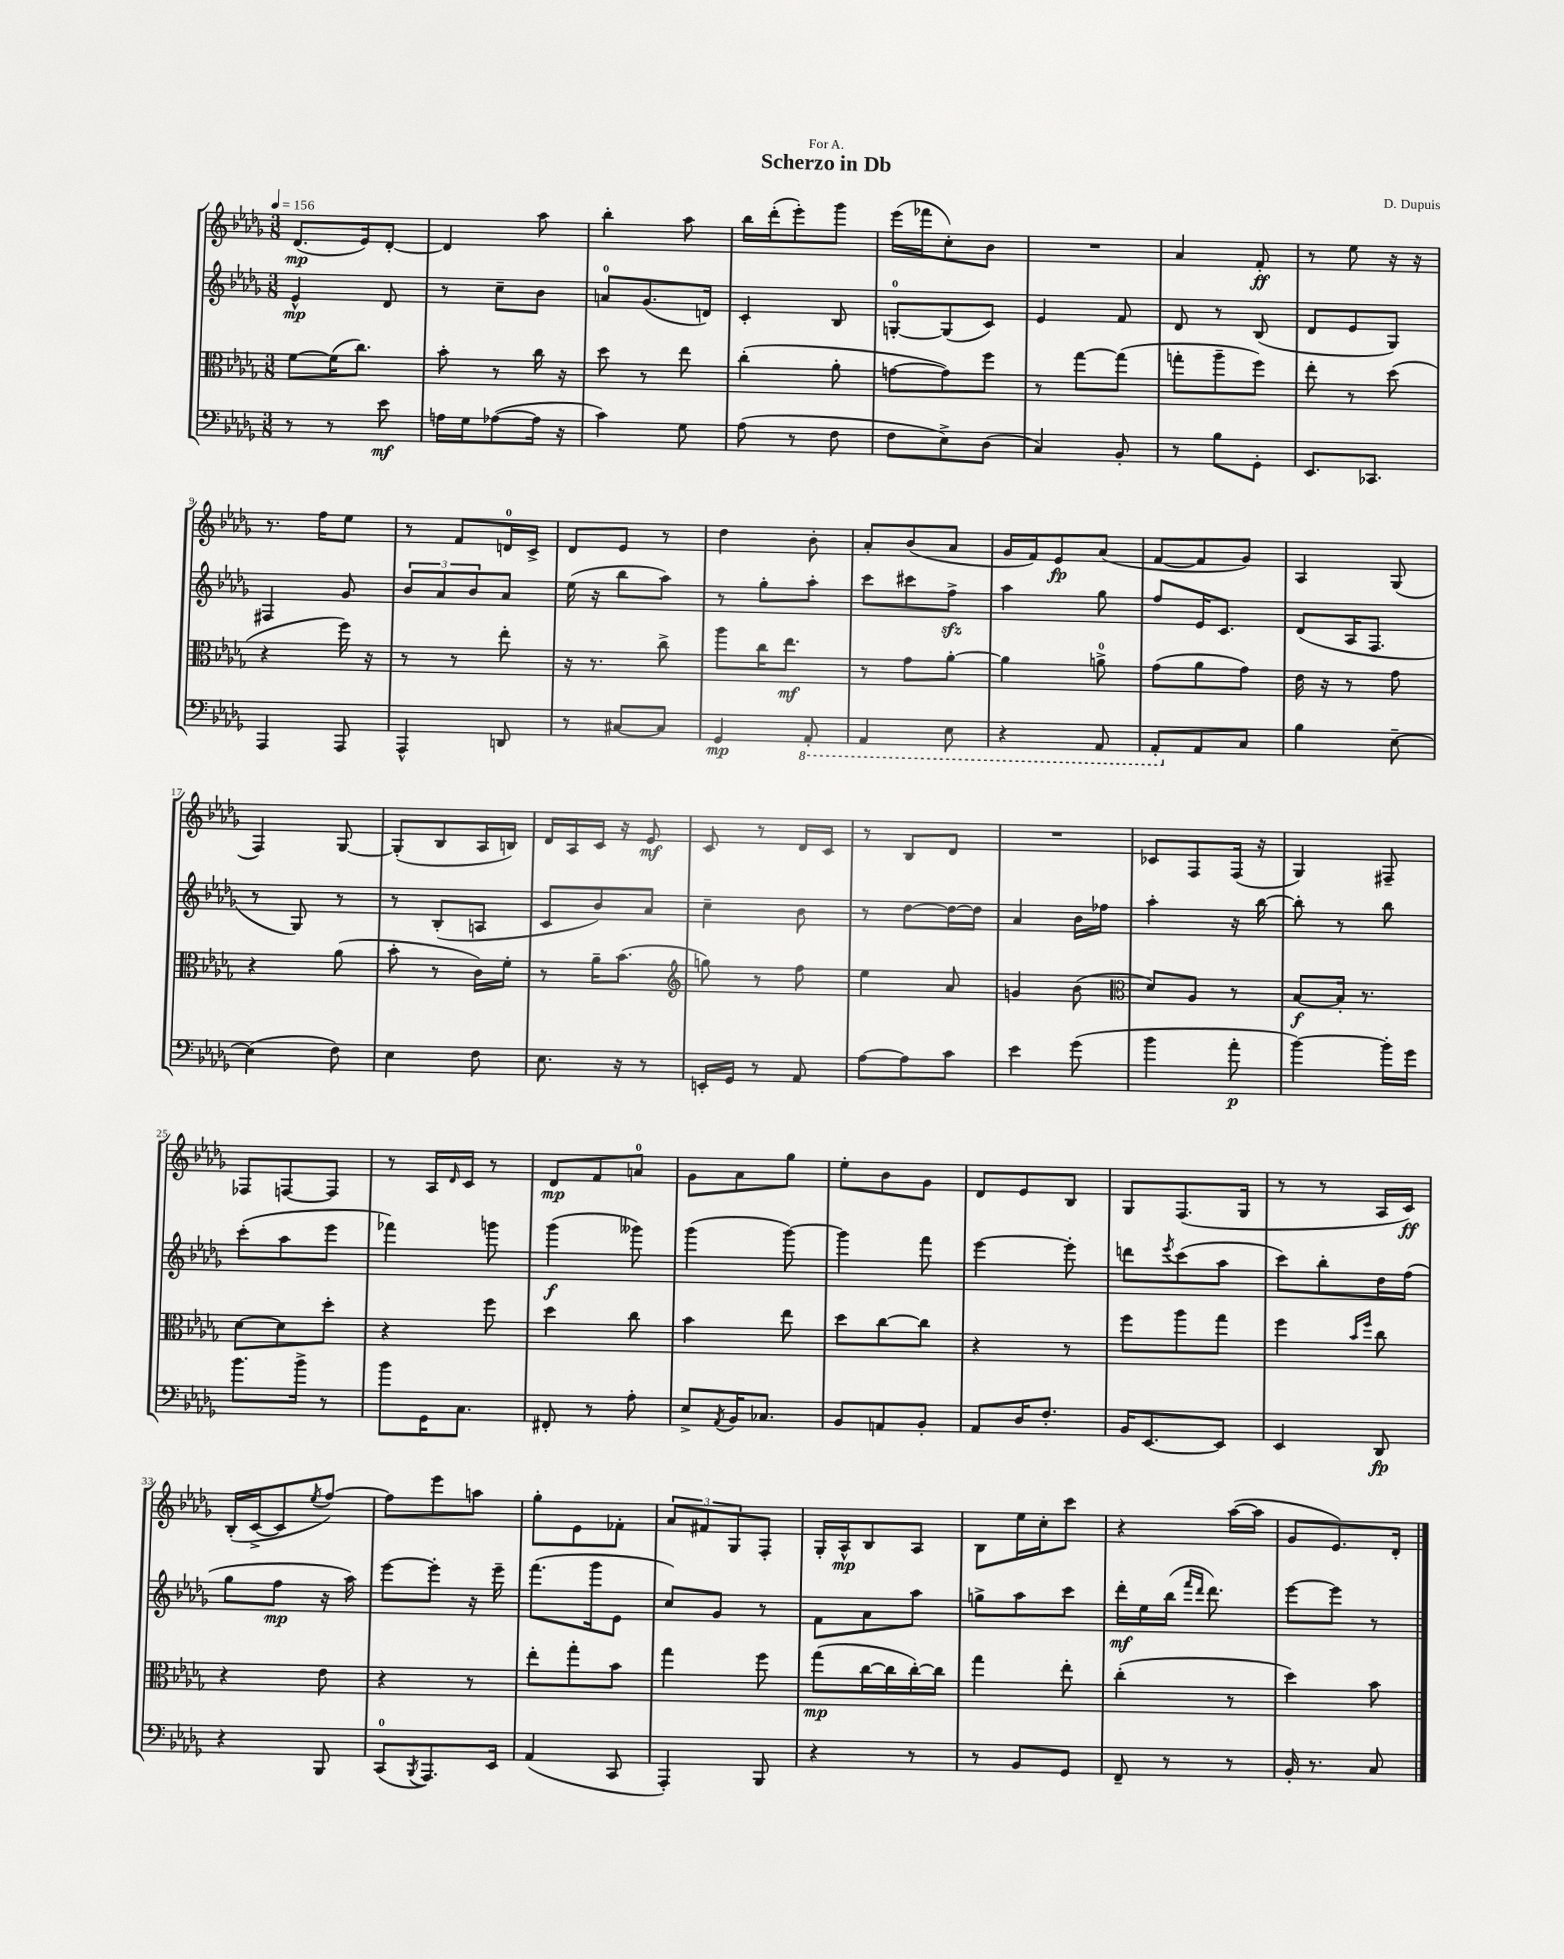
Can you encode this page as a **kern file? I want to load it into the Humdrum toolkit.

**kern	**kern	**kern	**kern
*staff4	*staff3	*staff2	*staff1
*clefF4	*clefC3	*clefG2	*clefG2
*k[b-e-a-d-g-]	*k[b-e-a-d-g-]	*k[b-e-a-d-g-]	*k[b-e-a-d-g-]
*M3/8	*M3/8	*M3/8	*M3/8
*MM156	*MM156	*MM156	*MM156
8r	[8f\L	4e-^^/	(8.d-/L
8r	(16f\]K	.	.
.	8.cc\J)	.	16e-/k)
8e-\	.	8d-/	[8d-'/J
=	=	=	=
16A\LL	8b-'\	8r	4d-/]
16G-\J	.	.	.
([8A-\	8r	8cc~\L	.
16A-\]Jk	16cc\	8b-\J	8aa-\
16r	16r	.	.
=	=	=	=
4c\)	8dd-\	8a/L	4bb-'\
.	8r	(8.g-/	.
8G-\	8ee-\	.	8aa-\
.	.	16d/Jk)	.
=	=	=	=
(8A-\	(4cc'\	4c'/	16bb-\LL
.	.	.	(16ddd-'\J
8r	.	.	8eee-'\)
8F\	8a-'\	8B-/	8ggg-\J
=	=	=	=
8F\L	[8g\L	[8G'/L	(16eee-\LL
.	.	.	16fff-\J
8E-^\)	8g\])	(8G/]	8cc'\)
(8D-\J	8ff\J	8c/J)	8b-\J
=	=	=	=
4C/)	8r	4e-/	4.r
.	[8gg-\L	.	.
8BB-'/	(8gg-\]J	8f/	.
=	=	=	=
8r	8gg'\L	8d-/	4a-/
8B-\L	8aa-~\	8r	.
8GG-'\J	8ff\J)	(8B-/	8f'/
=	=	=	=
8.EE-/L	8ee-'\	8d-/L	8r
.	8r	8e-/	8ee-\
8.CC-/J	.	.	.
.	(8dd-\	8G-/J)	16r
.	.	.	16r
=	=	=	=
4AAA-/	4r	4F#/	8.r
.	.	.	16ff\LK
8AAA-/	16ff\)	8g-/	8ee-\J
.	16r	.	.
=	=	=	=
4AAA-^^/	8r	12b-/L	8r
.	.	12a-/	.
.	8r	.	8f/L
.	.	12b-/	.
8DD/	8ee-'\	8a-/J	16d/L
.	.	.	16c^/JJ
=	=	=	=
8r	16r	(16ee-\	8d-/L
.	8.r	16r	.
[8C#/L	.	8bb-\L	8e-/J
8C#/]J	8cc^\	8aa-\J)	8r
=	=	=	=
4GG-/	8aa-\L	8r	4dd-\
.	16cc\K	8gg-'\L	.
.	8.ee-\J	.	.
8AAA-'/	.	8aa-'\J	8b-'\
=	=	=	=
4AAA-/	8r	8ccc\L	8a-'/L
.	8g-\L	8ccc#\	(8b-/
8EE-\	[8a-'\J	8ff^\J	8a-/J
=	=	=	=
4r	4a-\]	4aa-\	16g-/LL
.	.	.	16f/J)
.	.	.	8e-/
8AAA-/	8a^\	8gg-\	(8a-/J
=	=	=	=
8AAA-'/L	(8g-\L	8ff/L	[8f/L
8AA-/	8a-\	16e-/K	8f/]
.	.	8.c/J	.
8C/J	8g-\J)	.	8g-/J)
=	=	=	=
4B-\	16e-\	(8d-/L	4A-/
.	16r	.	.
.	8r	16A-/K	.
.	.	8.F/J	.
[8E-~\	8g-\	.	(8G-/
=	=	=	=
(4E-\]	4r	8r	4F/)
.	.	8G-/)	.
8F\)	(8a-\	8r	[8G-/
=	=	=	=
4E-\	8b-'\	8r	(8G-'/]L
.	8r	(8B-'/L	8B-/
8F\	16c\LL)	8A/J	16A-/L
.	16f'\JJ	.	16B/JJ)
=	=	=	=
8.E-\	8r	8c/L	16d-/LL
.	.	.	16A-/
.	16a-~\LK	8b-/)	16c/JJ
16r	(8.b-\J	.	16r
8r	.	8a-/J	8e-/
=	=	=	=
*	*clefG2	*	*
16EE'/LL	8gg\)	4cc~\	8c/
16GG-/JJ	.	.	.
8r	8r	.	8r
8AA-/	8ff\	8b-\	16d-/LL
.	.	.	16c/JJ
=	=	=	=
[8A-\L	4ee-\	8r	8r
8A-\]	.	[8dd-\L	8B-/L
8c\J	8a-/	16dd-\_L	8d-/J
.	.	16dd-\]JJ	.
=	=	=	=
4e-\	4g/	4a-/	4.r
(8g-\	(8b-\	16b-\LL	.
.	.	16ff-\JJ	.
=	=	=	=
*	*clefC3	*	*
4b-\	8d-/L)	4aa-'\	8c-/L
.	8A-/J	.	8F/
8a-'\	8r	16r	(16F/Jk
.	.	[16bb-\	16r
=	=	=	=
[4b-\)	[8B-/L	8bb-'\]	4G-/)
.	16B-'/]Jk	8r	.
.	8.r	.	.
16b-'\]LL	.	8bb-\	8F#~/
16g-\JJ	.	.	.
=	=	=	=
8.b-\L	[8d-\L	(8ccc'\L	8F-/L
.	8d-\]	8aa-\	[8F/
16b-^\Jk	.	.	.
8r	8dd-'\J	8eee-\J	8F/]J
=	=	=	=
8b-\L	4r	4fff-\)	8r
16GG-\K	.	.	16A-/LL
.	.	.	16qqd-/
8.C\J	.	.	16c/JJ
.	8ff\	8ggg\	8r
=	=	=	=
8FF#'/	4dd-\	(4ggg-\	8d-/L
8r	.	.	8f/
8A-'\	8cc\	8ggg--\)	8a/J
=	=	=	=
8E-^/L	4b-\	(4ggg-\	8g-\L
8qAA-/	.	.	.
16BB-/K	.	.	8a-\
8.C-/J	.	.	.
.	8ee-\	[8ggg-\)	8gg-\J
=	=	=	=
8BB-/L	8dd-\L	4ggg-\]	8ee-'\L
8AA/	[8cc\	.	8b-\
8BB-'/J	8cc\]J	8fff\	8g-\J
=	=	=	=
8AA-/L	4r	[4eee-\	8d-/L
16D-/K	.	.	8e-/
8.F'/J	.	.	.
.	8r	8eee-'\]	8B-/J
=	=	=	=
16BB-/LK	8ff\L	8ddd\L	8G-/L
[8.EE-/	.	.	.
.	.	8qeee-/	.
.	8aa-\	(8ccc\	(8.F/
8EE-/]J	8gg-\J	8aa-\J	.
.	.	.	16G-/Jk
=	=	=	=
4EE-/	4ff\	8ccc\L)	8r
.	.	8bb-'\	8r
.	16qqb-/LL	.	.
.	16qqff/JJ	.	.
8DD-/	8cc\	16dd-\L	16A-/LL
.	.	(16ff\JJ	16c/JJ)
=	=	=	=
4r	4r	8gg-\L	(16B-'/LL
.	.	.	[16c^/J
.	.	8ff\J	8c/]
.	.	.	8qee-/
8BBB-/	8e-\	16r	[8ff/J)
.	.	16aa-\)	.
=	=	=	=
(8CC/L	4r	[8eee-\L	8ff\]L
8qBBB-/	.	.	.
8.AAA-/)	.	8eee-'\]J	8eee-\
.	8r	16r	8aa\J
16EE-/Jk	.	16eee-~\	.
=	=	=	=
(4AA-/	8ee-'\L	(8.fff\L	8gg-'\L
.	8gg-'\	.	8e-\
.	.	16ggg-\k	.
8CC/	8b-\J	8e-\J	8f-'\J
=	=	=	=
4AAA-'/)	4gg-\	8cc/L)	12a-/L
.	.	.	12f#/
.	.	8g-/J	.
.	.	.	12G-/
8BBB-/	8ff\	8r	8F'/J
=	=	=	=
4r	(8gg-\L	8f\L	16G-'/LL
.	.	.	16A-^^/J
.	[16cc\L	8a-\	8B-/
.	16cc\]	.	.
8r	[16cc'\)	8aa-\J	8A-/J
.	16cc\]JJ	.	.
=	=	=	=
8r	4gg-\	8gg^\L	8B-\L
8BB-/L	.	8aa-\	16ee-\L
.	.	.	16cc'\J
8GG-/J	8ee-'\	8ccc\J	8ccc\J
=	=	=	=
8FF~/	(4cc'\	16ddd-'\LL	4r
.	.	16ee-\	.
8r	.	(16bb-\JJ	.
.	.	16qqfff/LL	.
.	.	16qqddd-/JJ	.
.	.	8.ddd-\)	.
8r	8r	.	([16aa-\LL
.	.	.	16aa-\]JJ
=	=	=	=
16BB-'/	4dd-\)	[8eee-\L	8g-/L
8.r	.	.	.
.	.	8eee-\]J	8.e-/)
8C/	8b-\	8r	.
.	.	.	16d-'/Jk
==	==	==	==
*-	*-	*-	*-
